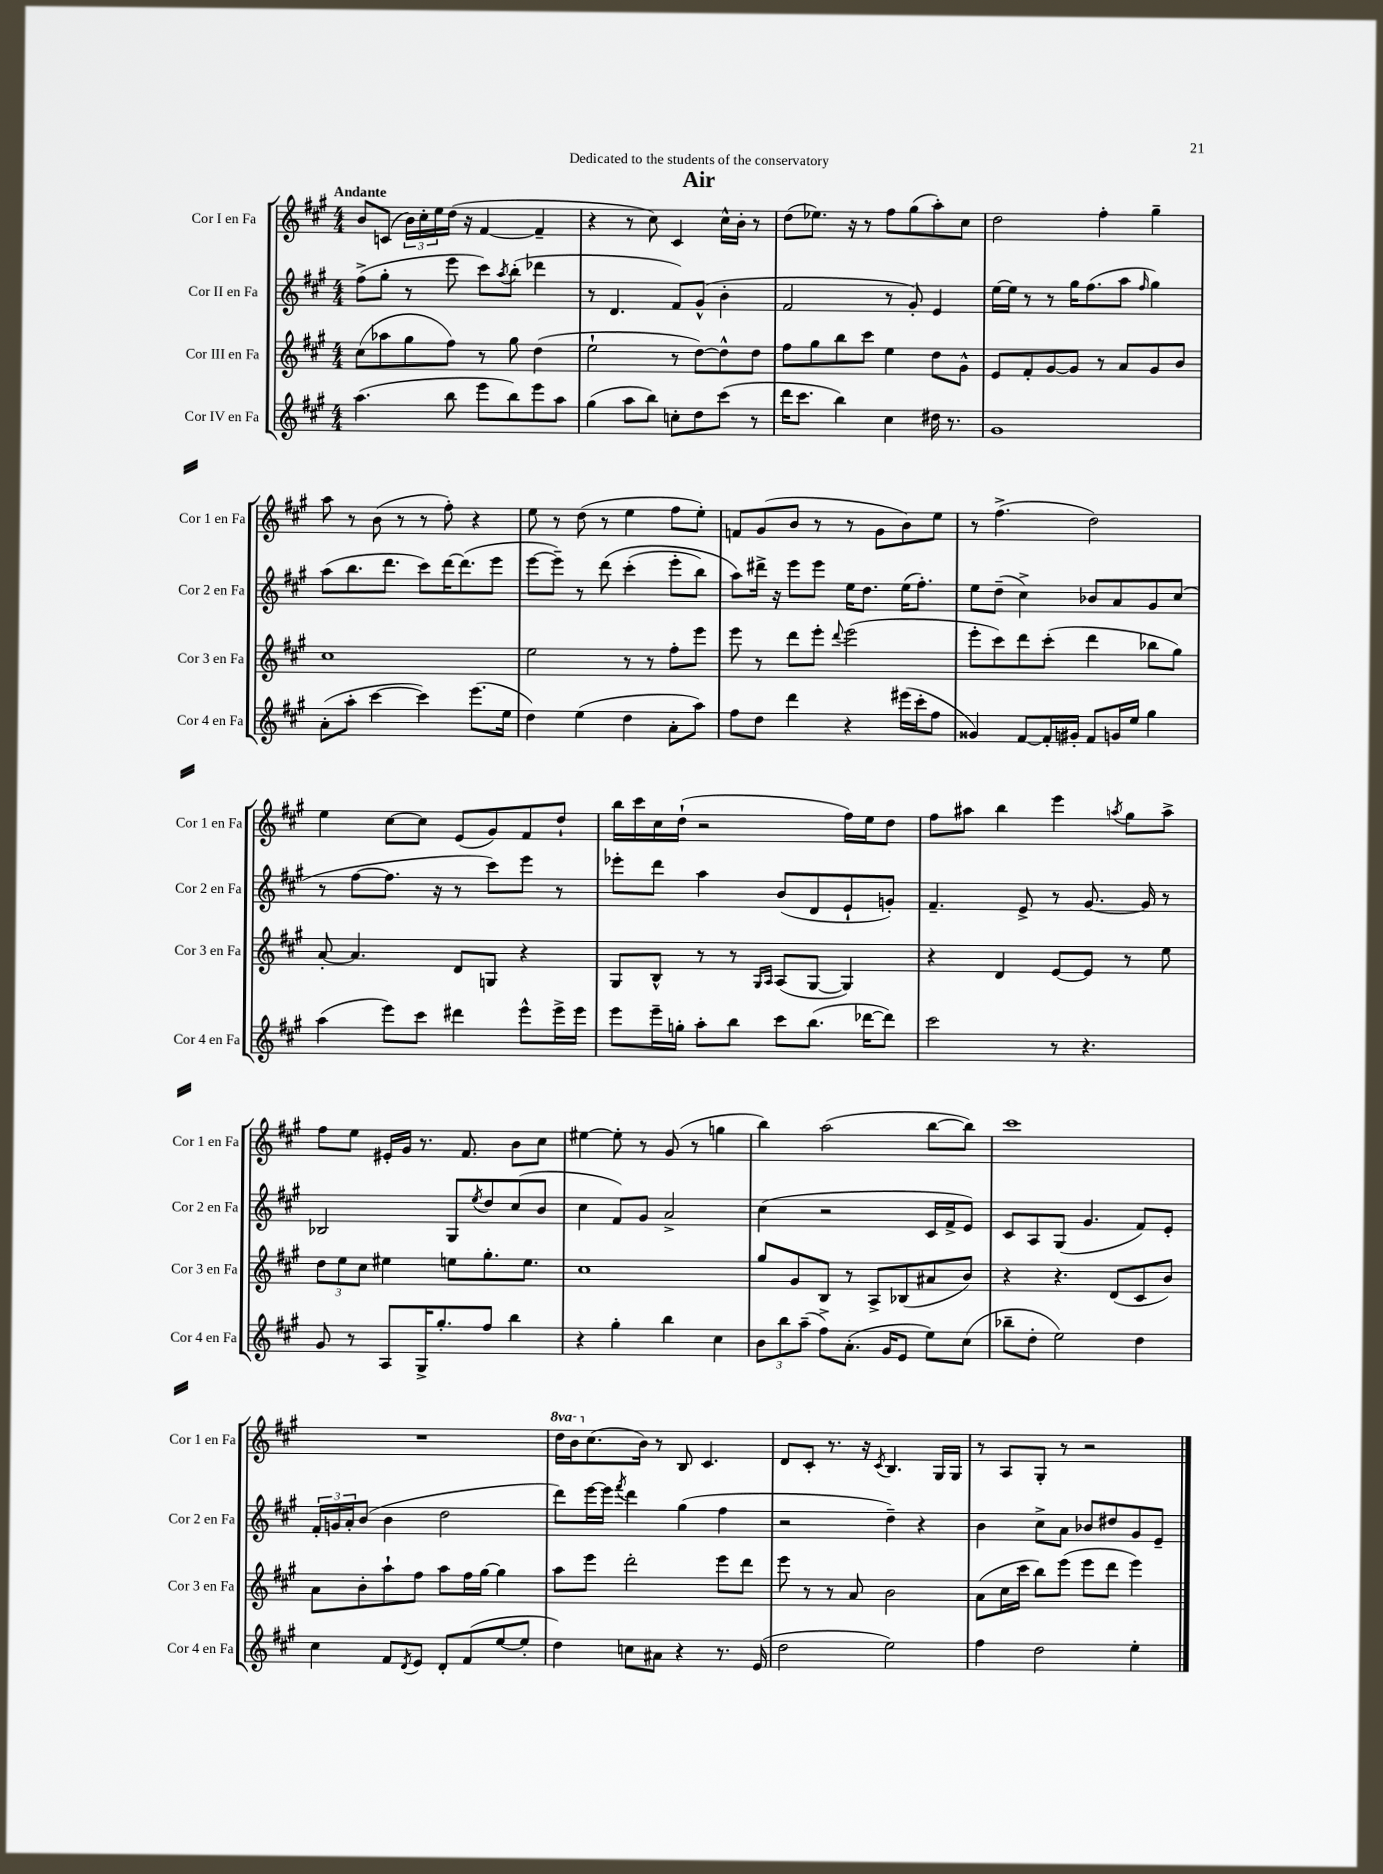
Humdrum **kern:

**kern	**kern	**kern	**kern
*staff4	*staff3	*staff2	*staff1
*clefG2	*clefG2	*clefG2	*clefG2
*k[f#c#g#]	*k[f#c#g#]	*k[f#c#g#]	*k[f#c#g#]
*M4/4	*M4/4	*M4/4	*M4/4
(4.aa	(8cc#	(8ff#^	8b
.	8aa-	8gg#'	(8c
.	8gg#	8r	24b)
.	.	.	24cc#'
.	.	.	24ee
8bb	8ff#)	8eee	(16dd
.	.	.	16r
8eee	8r	8ccc#)	[4f#
.	.	8qaa	.
8bb)	8gg#	(8bb'	.
8eee	(4dd	4ddd-	4f#~]
8aa	.	.	.
=	=	=	=
(4gg#	2ee`	8r	4r
.	.	4.d	.
8aa	.	.	8r
8bb)	.	.	8cc#)
8cc'	8r	8f#)	4c#
8dd	[8dd)	(8g#^^	.
(8ccc#	8dd^^]	4b'	16cc#^^
.	.	.	16b'
8r	8dd	.	8r
=	=	=	=
16ddd	8ff#	2f#	(8dd
8.ccc#	.	.	.
.	8gg#	.	8.ee-)
4bb)	8bb	.	.
.	.	.	16r
.	8ccc#	.	8r
4cc#	4ee	8r	8ff#
.	.	8g#')	(8gg#
16dd#	8dd	4e	8aa')
8.r	.	.	.
.	8g#^^	.	8cc#
=	=	=	=
1g#	8e	[16ee	2dd
.	.	16ee]	.
.	8f#'	8r	.
.	[8g#	8r	.
.	8g#]	16gg#	.
.	.	(8.ff#	.
.	8r	.	4ff#'
.	8a	8aa	.
.	.	16qqff#	.
.	8g#	4gg#)	4gg#~
.	8b	.	.
=	=	=	=
(8a'	1cc#	(8aa	8aa
8aa'	.	8.bb	8r
[4ccc#	.	.	(8b
.	.	8.ddd	.
.	.	.	8r
4ccc#])	.	8ccc#)	8r
.	.	[16ddd	8ff#')
.	.	(8.ddd]	.
(8.eee	.	.	4r
.	.	8eee	.
16ee	.	.	.
=	=	=	=
4dd)	2ee	[8eee	8ee
.	.	8eee~])	8r
(4ee	.	8r	(8dd
.	.	&(8ddd	8r
4dd	8r	(4ccc#'	4ee
.	8r	.	.
8a'	8ff#'	8eee'	8ff#
8aa)	8eee	8bb)	8ee')
=	=	=	=
8ff#	8eee	8aa&)	8f
8dd	8r	16ddd#^	(8g#
.	.	16r	.
4ddd	8ddd	8eee	8b
.	8eee'	8eee	8r
.	8qqddd	.	.
4r	(2eee	16ee	8r
.	.	8.dd	.
.	.	.	8g#
(16eee#	.	(16ee	8b)
16ccc#'	.	8.ff#')	.
8ff#	.	.	8ee
=	=	=	=
4g##)	8eee'	8ee	8r
.	8ccc#)	(8dd~	(4.ff#^
[8f#	8ddd	4cc#^)	.
16f#']	(8ccc#'	.	.
16g#'	.	.	.
8f#	4ddd	8b-	2dd)
16g	.	8a	.
16ee	.	.	.
4gg#	8bb-	8g#	.
.	8gg#)	(8cc#	.
=	=	=	=
(4aa	[8a'	8r	4ee
.	4.a]	[8ff#	.
8eee)	.	8.ff#]	[8cc#
8ccc#	.	.	8cc#]
.	.	16r	.
4ddd#	8d	8r	(8e
.	8G	8ccc#)	8g#)
8eee^^	4r	8eee	8f#
16eee^	.	8r	8dd`
16eee	.	.	.
=	=	=	=
8eee	8G#	8eee-'	16bb
.	.	.	16ccc#
16eee~	8B^^	8ddd	16cc#
16gg'	.	.	(16dd`
8aa'	8r	4aa	2r
8bb	8r	.	.
.	16qqG#	.	.
.	16qqA	.	.
8ccc#	(8A	(8b	.
(8.bb	[8G#	8d	.
.	4G#])	8e`	16ff#)
[16ddd-	.	.	16ee
8ddd-])	.	8g')	8dd
=	=	=	=
2ccc#	4r	4.f#~	8ff#
.	.	.	8aa#
.	4d	.	4bb
.	.	8e^	.
8r	[8e	8r	4eee
4.r	8e]	[8.g#	.
.	.	.	8qaa
.	8r	.	8gg#
.	.	16g#]	.
.	8ee	8r	8aa^
=	=	=	=
8g#	12dd	2B-	8ff#
.	12ee	.	.
8r	.	.	8ee
.	12cc#	.	.
8A	4ee#	.	16e#'
.	.	.	16g#
16G#^	.	.	8.r
8.gg#'	.	.	.
.	8ee	8G#	.
.	.	.	8.f#
.	.	8qee	.
8ff#	8.gg#'	8dd	.
4bb	.	(8cc#	8b
.	8.ee	.	.
.	.	8b	8cc#
=	=	=	=
4r	1cc#	4cc#	[4ee#
4gg#'	.	8f#)	8ee#']
.	.	8g#	8r
4bb	.	2a^	(8g#
.	.	.	8r
4cc#	.	.	4gg
=	=	=	=
12b	8gg#	(4cc#	4bb)
12bb	.	.	.
.	8g#	.	.
(12aa~	.	.	.
8ff#^)	8B	2r	(2aa
(8.a'	8r	.	.
.	8A^	.	.
16g#	.	.	.
8e	(8B-	.	.
8ee)	8a#	16c#	[8bb
.	.	16f#^	.
(8cc#	8b)	8e)	8bb])
=	=	=	=
8bb-~	4r	8c#	1ccc#
8dd'	.	8A	.
2ee)	4.r	(8G#	.
.	.	4.g#	.
.	(8d	.	.
4dd	8c#	8f#)	.
.	8b)	8e'	.
=	=	=	=
4cc#	8a	24f#'	1r
.	.	24g	.
.	.	24a'	.
.	8b'	(8b	.
8f#	8aa`	4b	.
8qd	.	.	.
8e	8ff#	.	.
8d'	8aa	2dd	.
(8f#	16ff#	.	.
.	[16gg#	.	.
[8ee	4gg#]	.	.
8ee']	.	.	.
=	=	=	=
4dd)	8aa	8ddd)	16ddd
.	.	.	16bb
.	8eee	[16eee	(8.cc#
.	.	16eee]	.
.	.	8qfff#	.
8cc	2ddd'	4ddd	.
.	.	.	16b)
8a#	.	.	8r
4r	.	(4gg#	8B
.	.	.	4.c#
8.r	8eee	4ff#	.
.	8ddd	.	.
(16e	.	.	.
=	=	=	=
2dd	8eee	2r	8d
.	8r	.	8c#'
.	8r	.	8.r
.	8a	.	.
.	.	.	16r
.	.	.	8qc#
2ee)	2b	4dd~)	4.B
.	.	4r	.
.	.	.	16G#
.	.	.	16G#
=	=	=	=
4ff#	(8a	4b	8r
.	16cc#	.	8A
.	16ccc#	.	.
2dd	8bb)	8cc#^	8G#'
.	(8eee	8a	8r
.	8eee	8b-	2r
.	8ddd	8dd#	.
4ee'	4eee)	8g#	.
.	.	8e~	.
==	==	==	==
*-	*-	*-	*-
